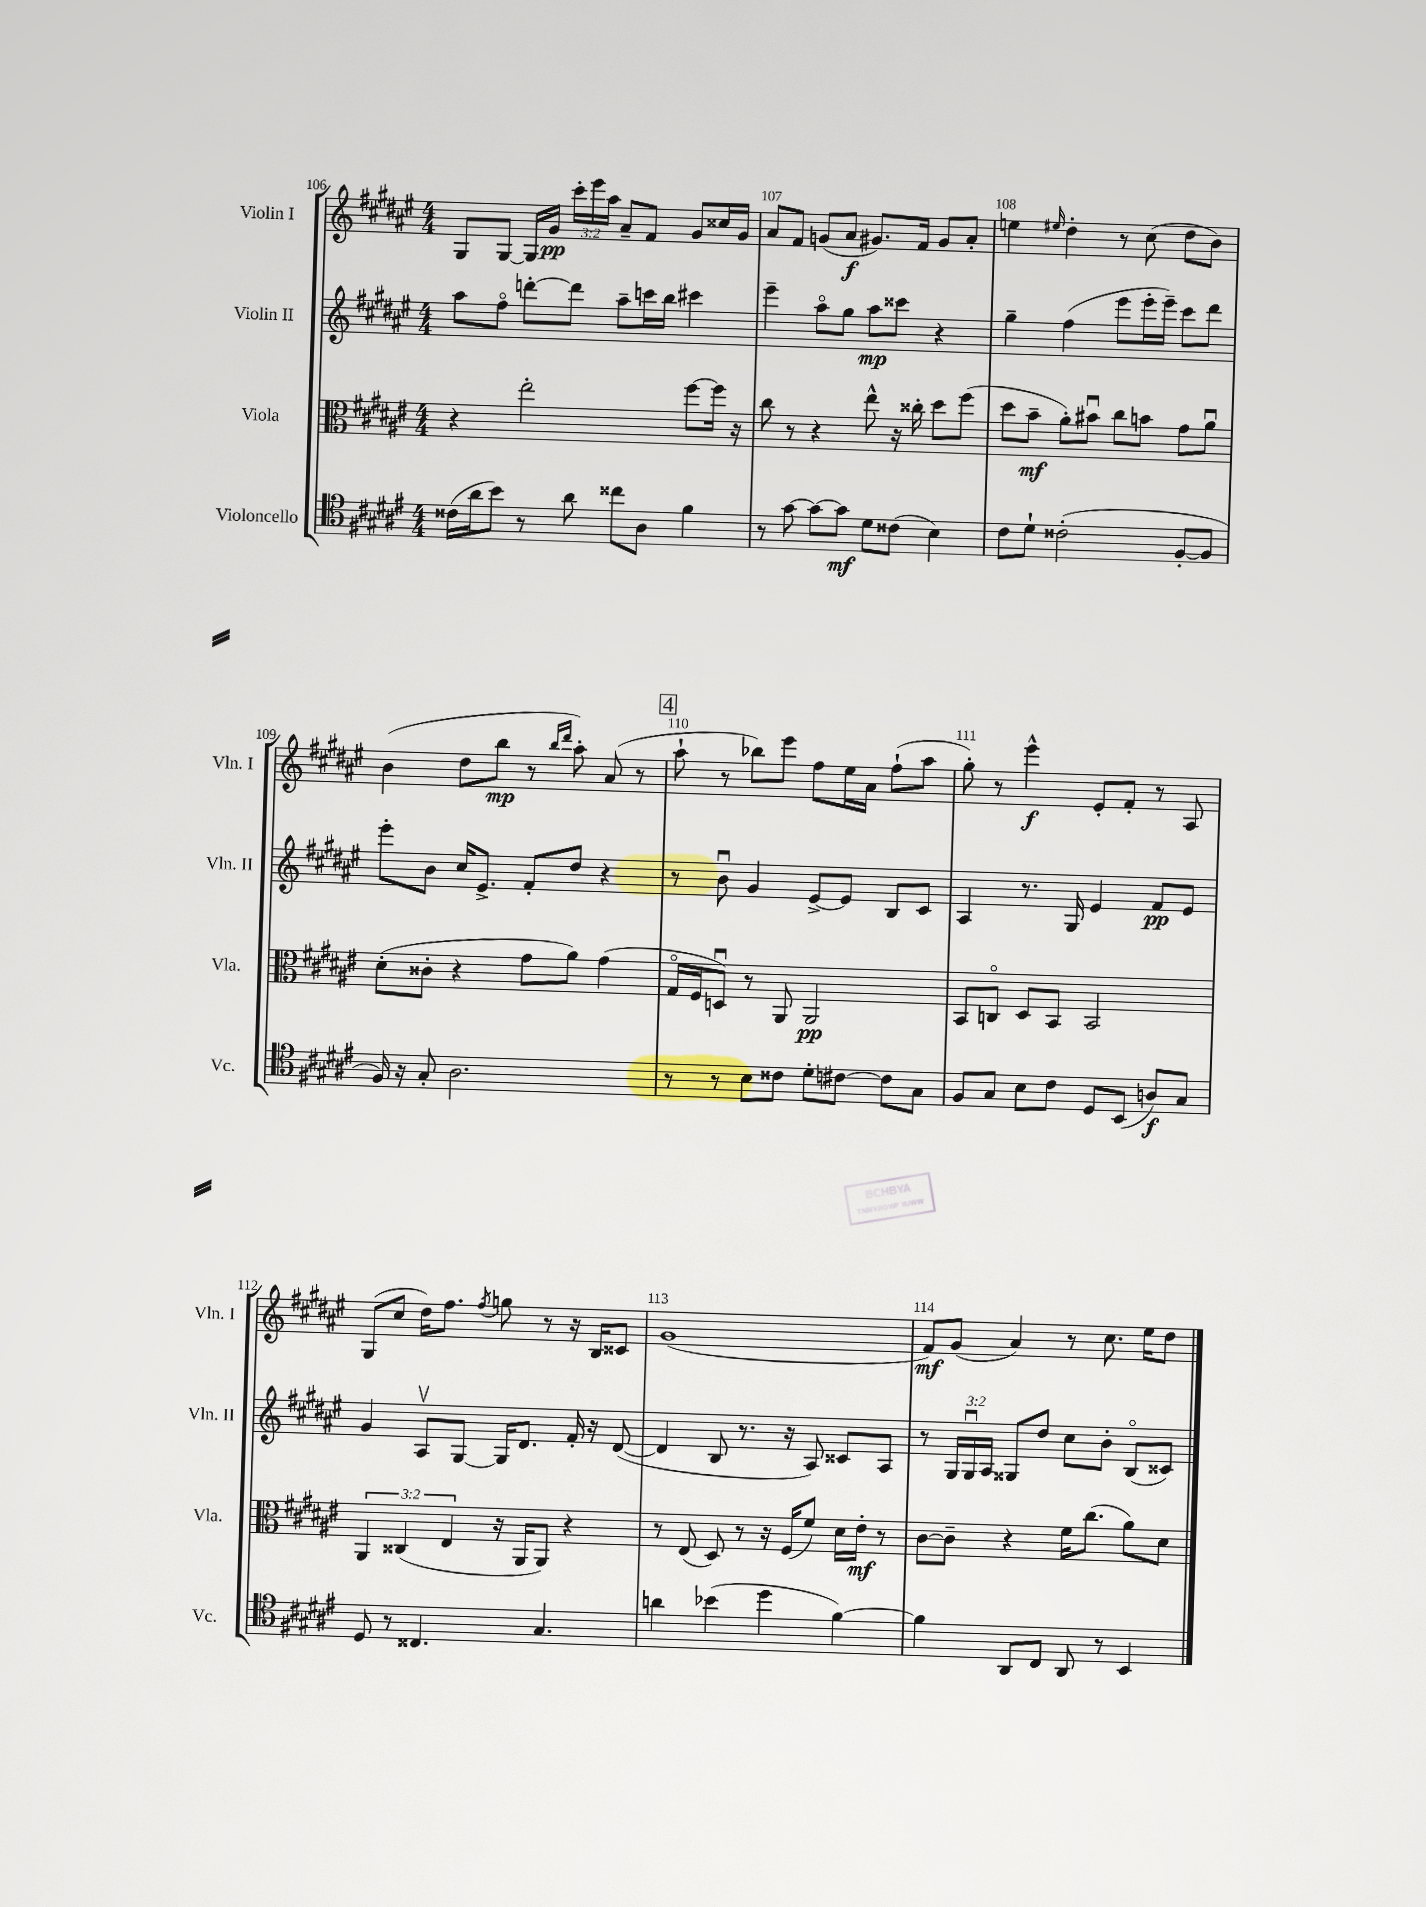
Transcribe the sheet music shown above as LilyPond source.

<<
\new StaffGroup <<
\new Staff = "s0" \with { instrumentName = "Violin I" shortInstrumentName = "Vln. I" } {
    \clef treble \key fis \major \numericTimeSignature \time 4/4 \override Staff.TupletNumber.text = #tuplet-number::calc-fraction-text
    \autoBeamOff gis8[ gis8]~ gis16[ gis'16]\pp \tuplet 3/2 { cis'''16[-. eis'''16 ais''16] } ais'8[-- fis'8] gis'8[ cisis''16 gis'16] |
    ais'8[ fis'8] g'8[( ais'8]\f gis'8.[) fis'16] gis'8[ ais'8]-. |
    e''4 \grace { eis''16 } dis''4-. r8 cis''8( dis''8[ b'8]) |
    b'4( dis''8[ b''8]\mp r8 \grace { b''16[ dis'''16] } ais''8-.) ais'8( r8 |
    \mark \markup { \box "4" } ais''8-! r8 bes''8[) eis'''8] fis''8[ eis''16 ais'16] fis''8[-!( ais''8] |
    gis''8-.) r8 eis'''4-^\f eis'8[-. fis'8]-. r8 ais8 |
    gis8[( cis''8] dis''16[) fis''8.] \acciaccatura { fis''8 } g''8 r8 r16 b16[ cisis'8] |
    gis'1( |
    fis'8[\mf) gis'8]( ais'4) r8 cis''8. eis''16[ dis''8] \bar "|." |
}
\new Staff = "s1" \with { instrumentName = "Violin II" shortInstrumentName = "Vln. II" } {
    \clef treble \key fis \major \numericTimeSignature \time 4/4 \override Staff.TupletNumber.text = #tuplet-number::calc-fraction-text
    \autoBeamOff ais''8[ fis''8]\flageolet d'''8[~-. d'''8] ais''8[-- c'''16 b''16] cis'''4 |
    eis'''4-- ais''8[\flageolet gis''8] ais''8[\mp cisis'''8] r4 |
    gis''4-- fis''4( eis'''8[ eis'''16-. eis'''16]--) cis'''8[ dis'''8] |
    eis'''8[-. b'8] cis''16[ eis'8.]-> fis'8[-. dis''8] r4 |
    \mark \markup { \box "4" } r8 b'8\downbow gis'4 eis'8[~-> eis'8] b8[ cis'8] |
    ais4 r8. gis16 eis'4 fis'8[\pp eis'8] |
    gis'4 ais8[\upbow gis8]~ gis16[ dis'8.] fis'16-. r16 dis'8~( |
    dis'4 b8 r8. r16 ais8) cisis'8[ ais8] |
    r8 \tuplet 3/2 { gis16[ gis16\downbow ais16] } gisis8[ dis''8] cis''8[ b'8]-. b8[\flageolet( cisis'8]) \bar "|." |
}
\new Staff = "s2" \with { instrumentName = "Viola" shortInstrumentName = "Vla." } {
    \clef alto \key fis \major \numericTimeSignature \time 4/4 \override Staff.TupletNumber.text = #tuplet-number::calc-fraction-text
    \autoBeamOff r4 eis''2-. fis''8[~ fis''16] r16 |
    cis''8 r8 r4 eis''8-^ r16 cisis''16-. dis''8[ fis''8]( |
    dis''8[ b'8]--\mf ais'8[-.) bis'8]\downbow cis''8[ b'8] gis'8[ ais'8]\downbow |
    dis'8[-.( cisis'8]-. r4 gis'8[ ais'8]) gis'4( |
    \mark \markup { \box "4" } gis16[\flageolet fis16 d8]\downbow) r8 ais,8 ais,2\pp |
    b,8[ c8]\flageolet dis8[ b,8] b,2 |
    \tuplet 3/2 { ais,4 cisis4( eis4 } r16 ais,16[ ais,8]) r4 |
    r8 eis8( dis8) r8 r16 fis16[( fis'8]) dis'16[ eis'16]-.\mf r8 |
    cis'8[~ cis'8]-- r4 fis'16[ cis''8.]( ais'8[) dis'8] \bar "|." |
}
\new Staff = "s3" \with { instrumentName = "Violoncello" shortInstrumentName = "Vc." } {
    \clef tenor \key fis \major \numericTimeSignature \time 4/4
    \autoBeamOff cisis'16[( ais'16 b'8]) r8 ais'8 cisis''8[ ais8] fis'4 |
    r8 gis'8~ gis'8[~ gis'8]\mf dis'8[ cisis'8]( b4) |
    cis'8[ dis'8]-! cisis'2-.( fis8[~-. fis8] |
    fis16) r16 gis8-. ais2. |
    \mark \markup { \box "4" } r8 r8 b8[ cisis'8] dis'8[-. cis'8]~ cis'8[ gis8] |
    fis8[ gis8] b8[ cis'8] dis8[ b,8]( a8[\f) gis8] |
    dis8 r8 cisis4. gis4. |
    a'4 bes'4( dis''4 fis'4~) |
    fis'4 ais,8[ cis8] ais,8 r8 b,4 \bar "|." |
}
>>
>>
\layout { \context { \Score currentBarNumber = #106 \override BarNumber.break-visibility = ##(#f #t #t) barNumberVisibility = #all-bar-numbers-visible } }
